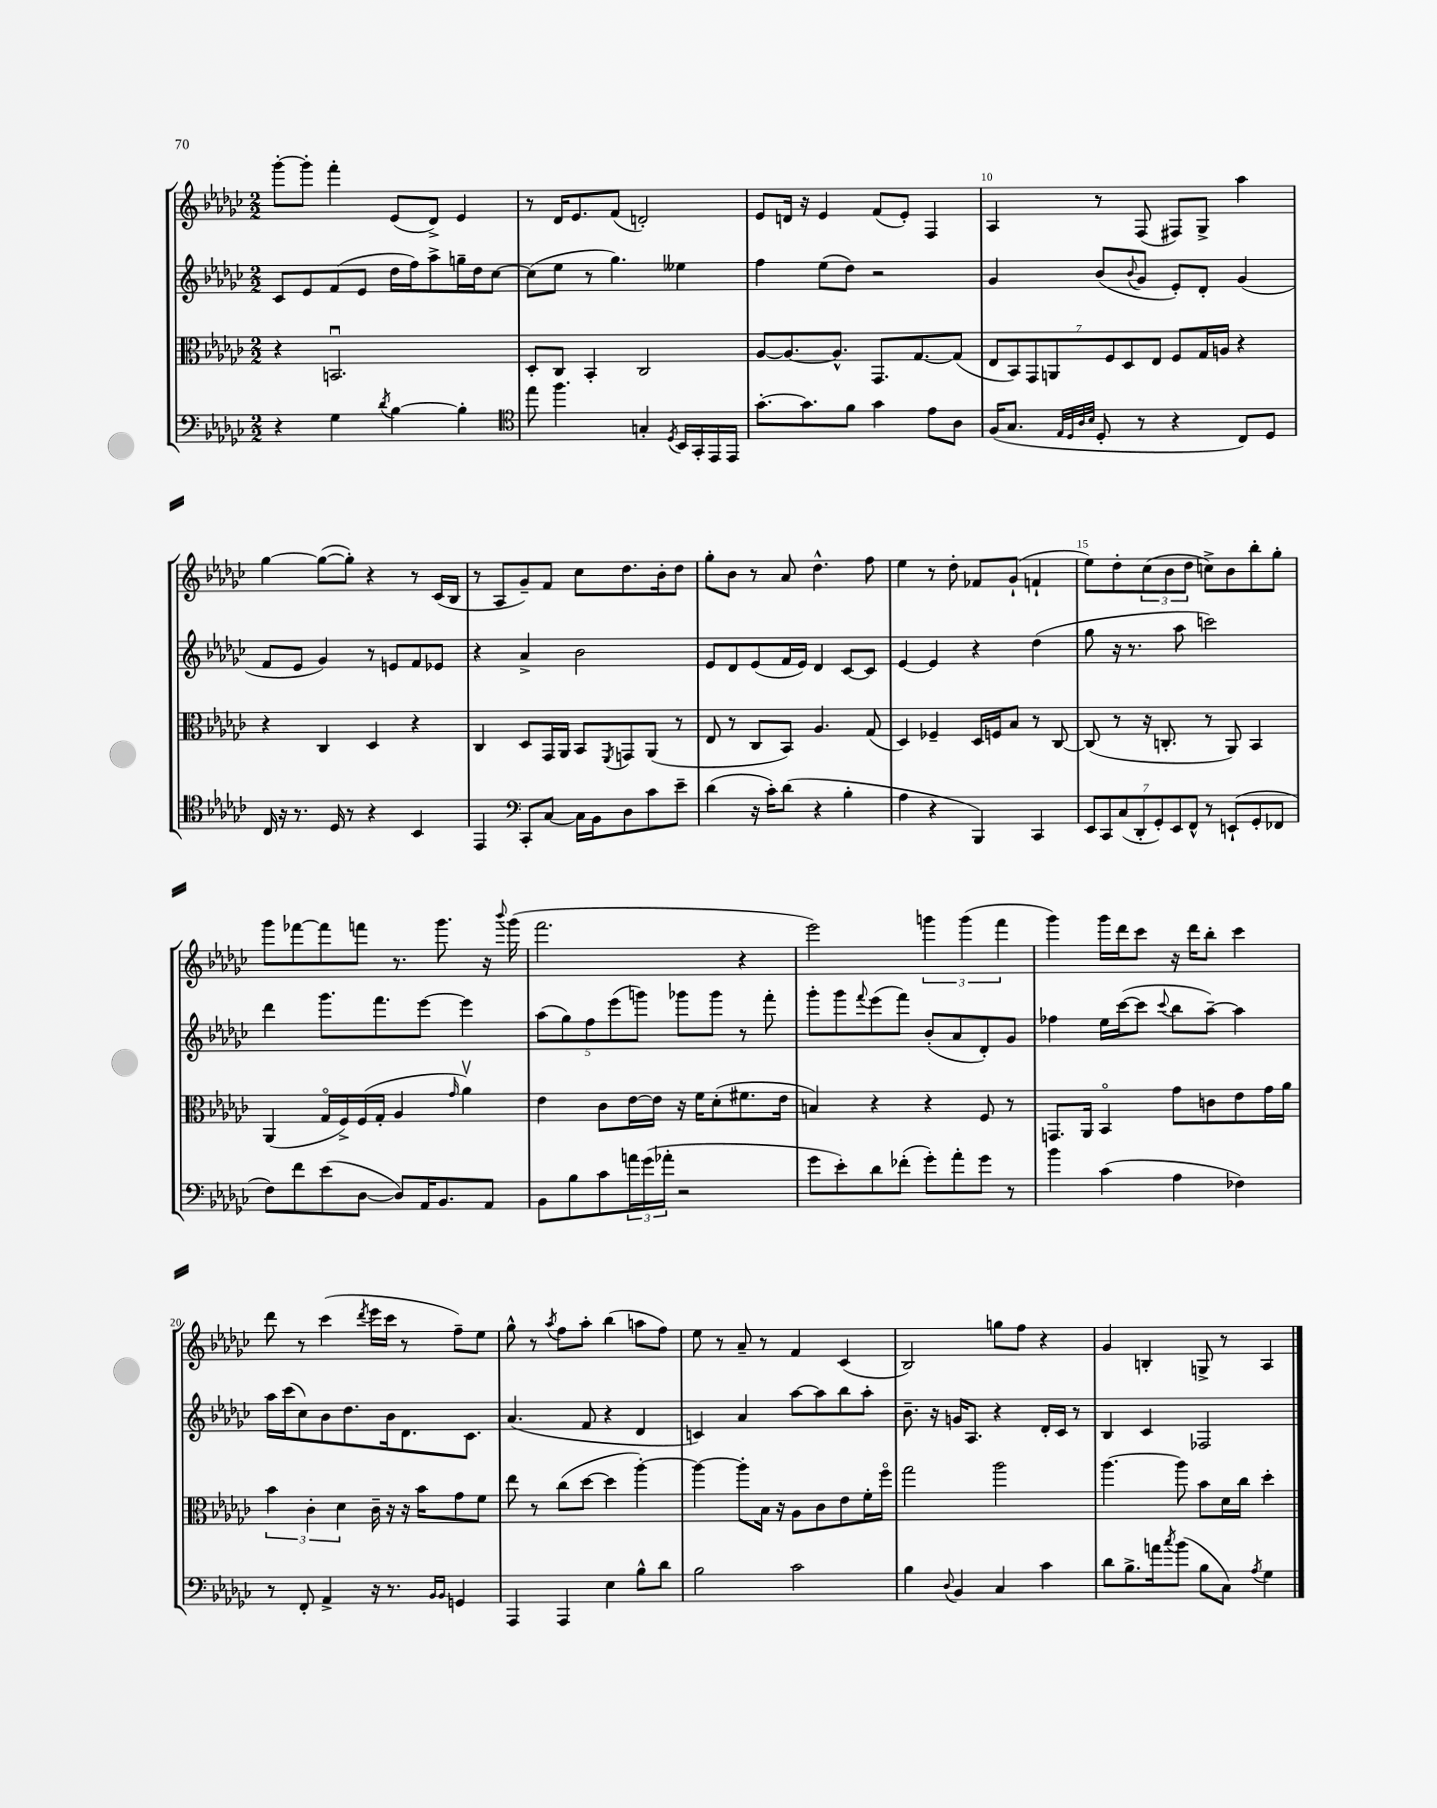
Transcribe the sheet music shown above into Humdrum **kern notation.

**kern	**kern	**kern	**kern
*staff4	*staff3	*staff2	*staff1
*clefF4	*clefC3	*clefG2	*clefG2
*k[b-e-a-d-g-c-]	*k[b-e-a-d-g-c-]	*k[b-e-a-d-g-c-]	*k[b-e-a-d-g-c-]
*M2/2	*M2/2	*M2/2	*M2/2
4r	4r	8c-	[8ggg-'
.	.	8e-	8ggg-']
4G-	2.BBu	(8f	4fff'
.	.	8e-	.
8qd-	.	.	.
[4B-	.	16dd-	(8e-
.	.	16ff)	.
.	.	8aa-^	8d-^)
4B-']	.	16gg~	4e-
.	.	16dd-	.
.	.	[8cc-	.
=	=	=	=
*clefC4	*	*	*
8ee-	8D-'	(8cc-]	8r
4.ff	8C-	8ee-	16d-
.	.	.	8.e-
.	4BB-'	8r	.
.	.	4.gg-)	(8f
4G'	2C-	.	2d')
8qD-	.	.	.
16BB-	.	4ee--	.
16GG-'	.	.	.
16EE-	.	.	.
16EE-	.	.	.
=	=	=	=
[8.g-'	[8A-	4ff	8e-
.	8.A-_	.	16d
8.g-]	.	.	16r
.	.	(8ee-	4e-
.	8.A-^^]	.	.
8f	.	8dd-)	.
4g-	8.GG-	2r	(8f
.	.	.	8e-')
.	[8.G-	.	.
8e-	.	.	4F
8A-	(8G-]	.	.
=	=	=	=
(16F	14E-	4g-	4A-
8.G-	.	.	.
.	14BB-)	.	.
.	14GG-	.	.
.	14AA	.	.
32qqE-	.	.	.
32qqD-	.	.	.
32qqA-	.	.	.
32qqB-	.	.	.
8D-'	.	(8b-	8r
.	14F	.	.
.	14D-	.	.
.	.	8qqb-	.
8r	.	8g-	(8F
.	14E-	.	.
4r	8F	8e-')	8F#)
.	16G-	8d-'	8G-^
.	16A	.	.
8C-)	4r	(4g-	4aa-
8D-	.	.	.
=	=	=	=
16C-	4r	8f	[4gg-
16r	.	.	.
8.r	.	8e-	.
.	4C-	4g-)	(8gg-_
16D-	.	.	.
8r	.	.	8gg-'])
4r	4D-	8r	4r
.	.	8e	.
4BB-	4r	8f	8r
.	.	8e-	(16c-
.	.	.	16B-
=	=	=	=
4EE-	4C-	4r	8r
.	.	.	8A-
*clefF4	*	*	*
8CC-'	8D-	4a-^	8g-~)
[8C-	16GG-	.	8f
.	16AA-	.	.
16C-]	8BB-	2b-	8cc-
16BB-	.	.	.
.	8qFF	.	.
8D-	8GG	.	8.dd-
8c-	(8AA-	.	.
.	.	.	16b-'
8e-~	8r	.	8dd-
=	=	=	=
(4d-	8E-	8e-	8gg-'
.	8r	8d-	8b-
16r	8C-	(8e-	8r
16c-')	.	.	.
(8d-	8BB-)	16f	8a-
.	.	16e-)	.
4r	4.A-	4d-	4.dd-^^
4B-'	.	[8c-	.
.	(8G-	8c-]	8ff
=	=	=	=
4A-	4D-)	[4e-	4ee-
4r	4F-~	4e-]	8r
.	.	.	8dd-'
4BBB-)	16D-	4r	8f-
.	16F	.	.
.	8B-	.	(8g-`
4CC-	8r	(4dd-	4f`
.	[8C-	.	.
=	=	=	=
14EE-	(8C-]	8gg-	8ee-)
14CC-	.	.	.
.	8r	16r	8dd-'
(14C-	.	.	.
.	.	8.r	.
14DD-'	.	.	.
.	16r	.	(12cc-
14GG-')	.	.	.
.	8.C'	.	.
.	.	.	12b-
14EE-	.	.	.
.	.	8aa-	.
.	.	.	12dd-
14FF^^	.	.	.
8r	8r	2ccc)	8cc^)
(8EE`	8AA-)	.	8b-
8GG-'	4BB-	.	8bb-'
8FF-	.	.	8gg-'
=	=	=	=
8F)	(4AA-	4ddd-	8ggg-
8f	.	.	[8fff-
(8e-	16G-o	8.ggg-	8fff-]
.	16F^)	.	.
[8D-	(16F	.	8fff
.	16G-'	8.fff	.
8D-])	4A-	.	8.r
16AA-	.	[8eee-	.
8.BB-	.	.	8.ggg-
.	16qqg-	.	.
.	4a-v)	4eee-]	.
8AA-	.	.	16r
.	.	.	8qqbbb-
.	.	.	(16ggg-
=	=	=	=
8BB-	4e-	(10aa-	2.fff
.	.	10gg-)	.
8B-	.	.	.
.	.	10ff	.
8c-	8c-	.	.
.	.	(10eee-	.
24a	[16e-	.	.
.	.	10ggg)	.
(24g-	.	.	.
.	16e-]	.	.
24a-'	.	.	.
2r	16r	8ggg-	.
.	16f	.	.
.	(8d-'	8ggg-	.
.	8.f#	8r	4r
.	.	8fff'	.
.	16e-	.	.
=	=	=	=
8g-	4B)	8ggg-'	2eee-)
8e-')	.	8ggg-	.
.	.	8qqfff	.
8d-	4r	(8eee-	.
(8f-'	.	8fff)	.
8g-')	4r	(8b-'	6ggg
8a-'	.	8a-	.
.	.	.	(6ggg
8g-	8F	8d-')	.
.	.	.	6fff
8r	8r	8g-	.
=	=	=	=
4b-	8.GG	4ff-	4ggg-)
.	16AA-	.	.
(4c-	4BB-o	16ee-	16ggg-
.	.	([16ccc-	16ddd-
.	.	8ccc-]	8ccc-
.	.	8qqccc-	.
4A-	8g-	8bb-	16r
.	.	.	16ddd-
.	8c	[8aa-~)	8bb-'
4F-)	8e-	4aa-]	4ccc-
.	16g-	.	.
.	16a-	.	.
=	=	=	=
8r	6b-	16aa-	8ddd-
.	.	(16ccc-	.
8FF'	.	8cc-)	8r
.	6c-'	.	.
4AA-^	.	8b-	(4ccc-
.	6d-	.	.
.	.	8.dd-	.
.	.	.	8qddd-
16r	16c-~	.	16eee-
8.r	16r	16b-	16ccc-
.	16r	8.d-	8r
.	16b-	.	.
16qqBB-	.	.	.
16qqBB-	.	.	.
4GG	8g-	.	8ff~)
.	.	8.c-	.
.	8f	.	8ee-
=	=	=	=
4AAA-	8ee-	(4.a-	8gg-^^
.	8r	.	8r
.	.	.	8qaa-
4AAA-	(8cc-	.	8ff
.	[8dd-	8f	8aa-'
4E-	4dd-]	4r	(4bb-
8B-^^	[4aa-')	4d-	8aa
8d-	.	.	8ff)
=	=	=	=
2B-	4aa-_	4c)	8ee-
.	.	.	8r
.	8aa-']	4a-	8a-~
.	16B-	.	8r
.	16r	.	.
2c-	8A-	[8aa-	4f
.	8c-	8aa-]	.
.	8e-	8bb-	(4c-
.	16f'	8aa-'	.
.	16ffo	.	.
=	=	=	=
4B-	2gg-	8.b-~	2B-)
.	.	16r	.
8qqD-	.	.	.
4BB-	.	16g	.
.	.	8.A-	.
4C-	2aa-	4r	8gg
.	.	.	8ff
4c-	.	16d-'	4r
.	.	16c-	.
.	.	8r	.
=	=	=	=
8d-	[4.aa-	4B-	4g-
8.B-^	.	.	.
.	.	4c-	4B'
16a	.	.	.
8qcc-	.	.	.
(8b-	8aa-]	.	.
8B-	8b-	2F-	8G^
8C-)	16d-	.	8r
.	16cc-	.	.
8qA-	.	.	.
4G-	4dd-'	.	4A-
==	==	==	==
*-	*-	*-	*-
